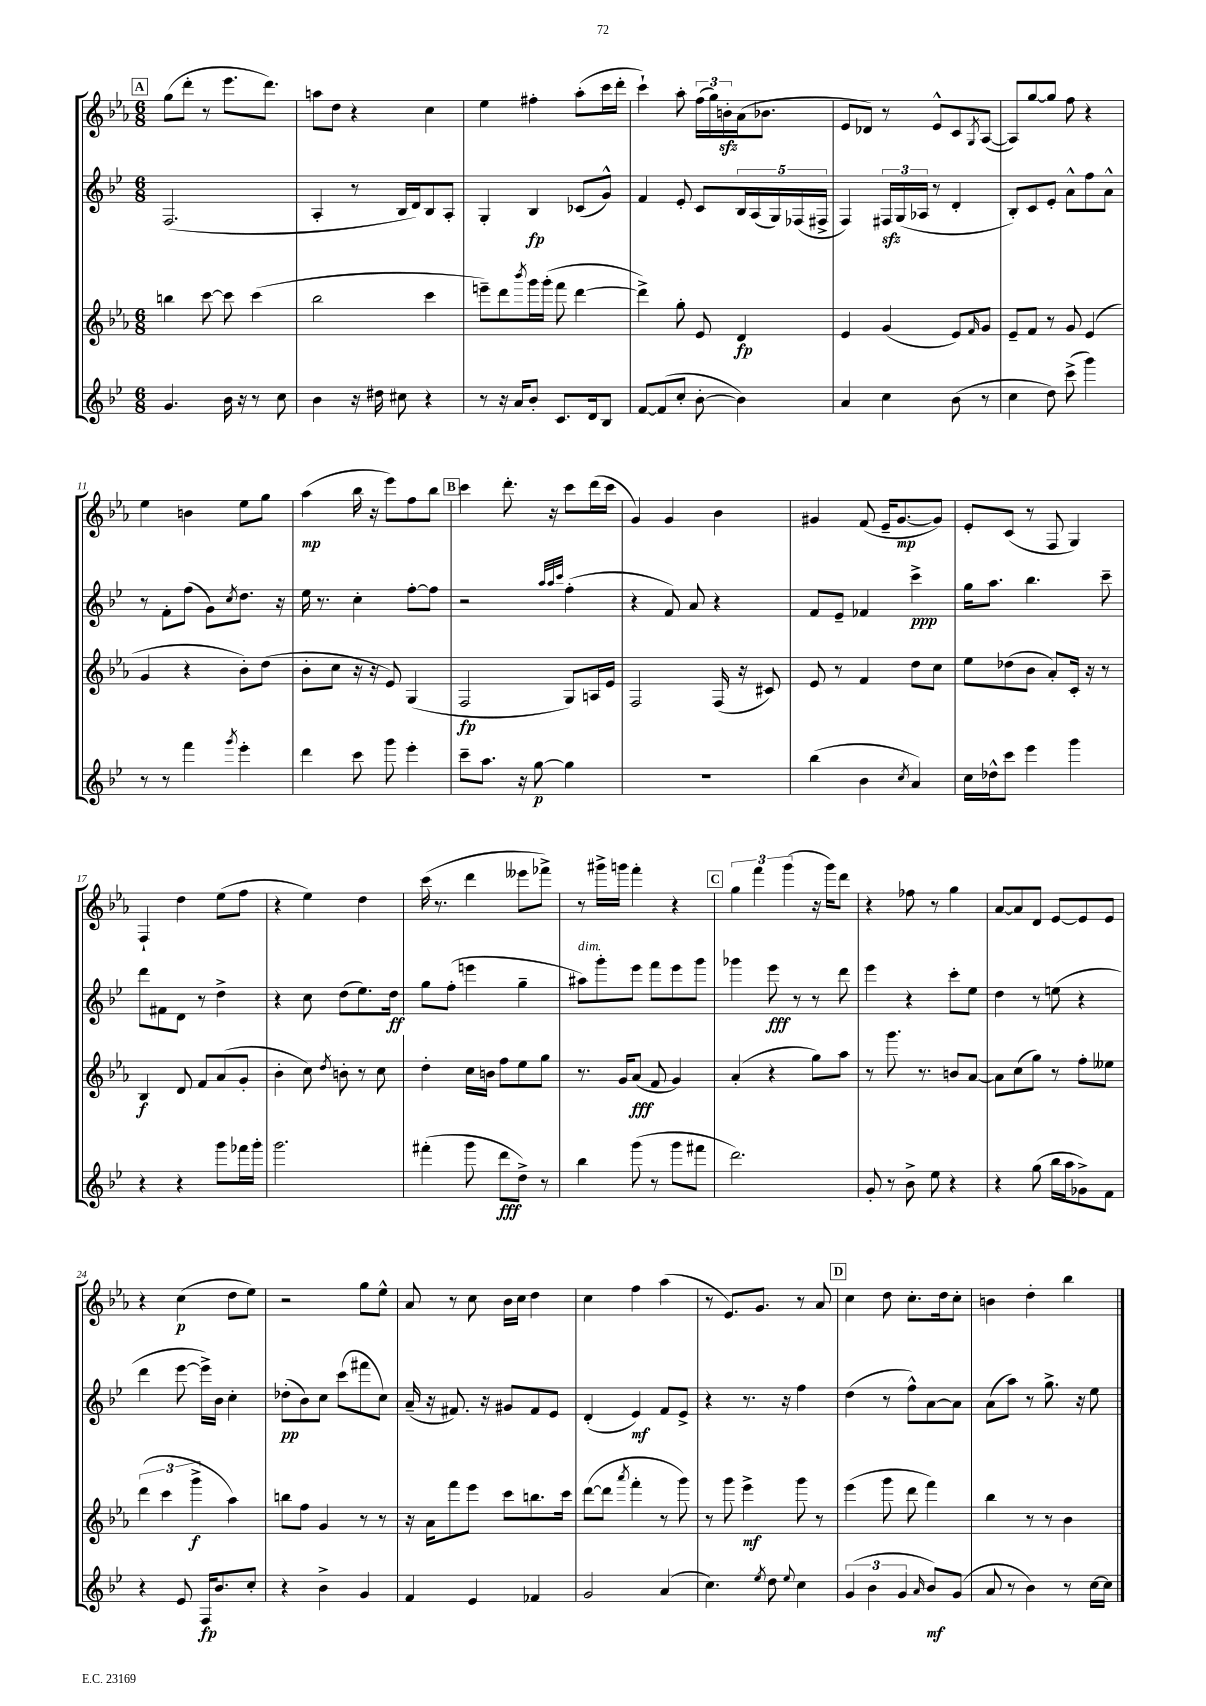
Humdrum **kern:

**kern	**kern	**kern	**kern
*staff4	*staff3	*staff2	*staff1
*clefG2	*clefG2	*clefG2	*clefG2
*k[b-e-]	*k[b-e-a-]	*k[b-e-]	*k[b-e-a-]
*M6/8	*M6/8	*M6/8	*M6/8
4.g/	4bb\	(2.F/	(8gg\L
.	.	.	8ddd'\J
.	[8ccc\	.	8r
16b-\	8ccc\]	.	8.eee-\L
16r	.	.	.
8r	(4ccc\	.	.
.	.	.	8.ddd\J)
8cc\	.	.	.
=	=	=	=
4b-\	2bb-\	4A'/	8aa\L
.	.	.	8dd\J
16r	.	8r	4r
16dd#\	.	.	.
8cc#\	.	16B-/LL	.
.	.	16d/J)	.
4r	4ccc\	8B-/	4cc\
.	.	8A'/J	.
=	=	=	=
8r	8eee~\L)	4G'/	4ee-\
16r	8ddd\	.	.
16a/LK	.	.	.
.	8qbbb-/	.	.
8b-'/J	16ggg\L	4B-/	4ff#'\
.	(16ggg'\JJ	.	.
8.c/L	8fff\	.	.
.	[4ddd\	(8c-/L	(8aa-'\L
16d/k	.	.	.
8B-/J	.	8g^^/J)	16ccc\L
.	.	.	16ddd'\JJ
=	=	=	=
[8f/L	4ddd^\])	4f/	4ccc`\)
(8f/]	.	.	.
8cc'/J	8gg'\	8e-'/	8aa-'\
[8b-'\	8e-/	8c/L	(24ff\LL
.	.	.	24gg\)
.	.	.	24b'\
4b-\])	4d/	20B-/L	(16a-\J
.	.	(20A/	.
.	.	.	8.b-\J
.	.	20G/)	.
.	.	(20F-/	.
.	.	20F#^/JJ	.
=	=	=	=
4a/	4e-/	4F/)	8e-/L
.	.	.	8d-/J)
4cc\	(4g/	24F#/LL	8r
.	.	(24G/	.
.	.	24A-/JJ	.
.	.	8r	8e-^^/L
(8b-\	8e-/L)	4d'/	8c/
.	16qqf/	.	8qG/
8r	8g/J	.	([8A-/J
=	=	=	=
4cc\	8e-~/L	8B-'/L)	8A-/]L)
.	8f/J	8c/	[8gg/
8dd\)	8r	8e-'/J	8gg/]J
(8ccc^\	8g/	8a^^\L	8ff\
4ggg\)	(4e-/	8ff\	4r
.	.	8a^^\J	.
=	=	=	=
8r	4g/	8r	4ee-\
8r	.	8f'\L	.
4fff\	4r	(8ff\J	4b\
.	.	8g\L)	.
8qggg/	.	8qcc/	.
4eee-'\	8b-'\L)	8.dd\J	8ee-\L
.	(8dd\J	.	8gg\J
.	.	16r	.
=	=	=	=
4ddd\	8b-'\L	16ee-\	(4aa-\
.	.	8.r	.
.	8cc\J	.	.
8ccc\	16r	4cc'\	16bb-\
.	16r	.	16r
8ggg\	8e-/)	.	8eee-\L)
4eee-'\	(4G/	[8ff'\L	8ff\
.	.	8ff\]J	8bb-\J
=	=	=	=
8ccc~\L	2F/	2r	4ccc\
8.aa\J	.	.	.
.	.	.	8.ddd'\
16r	.	.	.
[8gg\	.	.	.
.	.	.	16r
.	.	32qqaa/LLL	.
.	.	32qqaa/	.
.	.	32qqccc/JJJ	.
4gg\]	8G/L)	(4ff'\	8ccc\L
.	16A/L	.	(16ddd\L
.	16e-/JJ	.	16ccc\JJ
=	=	=	=
2.r	2F/	4r	4g/)
.	.	8f/)	4g/
.	.	8a/	.
.	(16F/	4r	4b-\
.	16r	.	.
.	8c#/)	.	.
=	=	=	=
(4bb-\	8e-/	8f/L	4g#/
.	8r	8e-~/J	.
4b-\	4f/	4f-/	(8f/
.	.	.	16e-~/LK
.	.	.	[8.g#/
8qcc/	.	.	.
4a/)	8dd\L	4ccc^\	.
.	8cc\J	.	8g#/]J)
=	=	=	=
16cc\LL	8ee-\L	16gg\LK	8e-'/L
16dd-^^\J	.	8.aa\J	.
8ccc\J	(8dd-\	.	(8c/J
4eee-\	8b-\J	4.bb-\	8r
.	8a-'/L)	.	8F/
4ggg\	16c'/Jk	.	4G/)
.	16r	.	.
.	8r	8ccc~\	.
=	=	=	=
4r	4B-/	8ddd\L	4F`/
.	.	8f#\	.
4r	8d/	8d\J	4dd\
.	8f/L	8r	.
8ggg\L	(8a-/	4dd^\	(8ee-\L
16fff-\L	8g'/J	.	8ff\J
16ggg'\JJ	.	.	.
=	=	=	=
2.ggg\	4b-'\	4r	4r
.	8cc\)	8cc\	4ee-\)
.	8qdd/	.	.
.	8b'\	(8dd\L	.
.	8r	8.ee-\)	4dd\
.	8cc\	.	.
.	.	16dd\Jk	.
=	=	=	=
(4fff#'\	4dd'\	8gg\L	(16ccc\
.	.	.	8.r
.	.	(8ff'\J	.
8ggg\	16cc\LL	4eee\	4ddd\
.	16b\JJ	.	.
8ddd\L	8ff\L	.	.
8dd^\J)	8ee-\	4gg~\	8eee--\L
8r	8gg\J	.	8fff-^\J)
=	=	=	=
4bb-\	8.r	8aa#\L)	8r
.	.	8ggg'\	16ggg#^\LL
.	16g/LK	.	16ggg\JJ
(8ggg\	(8a-/J	8eee-\J	4fff'\
8r	8f/	8fff\L	.
8ggg\L	4g/)	8eee-\	4r
8fff#\J	.	8ggg\J	.
=	=	=	=
2.ddd\)	(4a-'/	4ggg-\	6gg\
.	.	.	6fff\
.	4r	8eee-\	.
.	.	.	(6ggg\
.	.	8r	.
.	8gg\L)	8r	16r
.	.	.	16ggg\LK)
.	8aa-\J	8ddd\	8ddd\J
=	=	=	=
8g'/	8r	4eee-\	4r
8r	8.ggg\	.	.
8b-^\	.	4r	8ff-\
.	8.r	.	.
8ee-\	.	.	8r
4r	8b/L	8ccc'\L	4gg\
.	[8a-/J	8ee-\J	.
=	=	=	=
4r	8a-\]L	4dd\	[8a-/L
.	(8cc\	.	8a-/]
(8gg\	8gg\J)	8r	8d/J
16bb-\LL	8r	(8ee\	[8e-/L
16aa\J	.	.	.
8g-^\)	8ff'\L	4r	8e-/]
8f\J	8ee--\J	.	8e-/J
=	=	=	=
4r	(6ddd\	4ddd\	4r
.	6ccc\	.	.
8e-/	.	[8eee-\	(4cc\
.	6ggg^\	.	.
16F/LK	.	16eee-^\]LL)	.
8.b-/	.	16b-\JJ	.
.	4aa-\)	4cc'\	8dd\L
8cc'/J	.	.	8ee-\J)
=	=	=	=
4r	8bb\L	(8dd-'\L	2r
.	8ff\J	8b-\)	.
4b-^\	4g/	8cc\J	.
.	.	(8ccc\L	.
4g/	8r	8fff#\	8gg\L
.	8r	8cc\J)	8ee-^^\J
=	=	=	=
4f/	16r	(16a~/	8a-/
.	16a-\LK	16r	.
.	8fff\	8.f#/)	8r
4e-/	8eee-\J	.	8cc\
.	.	16r	.
.	8ccc\L	8g#/L	16b-\LL
.	.	.	16cc\JJ
4f-/	8.bb\	8f#/	4dd\
.	.	8e-/J	.
.	16ccc\Jk	.	.
=	=	=	=
2g/	([8ddd\L	(4d'/	4cc\
.	8ddd\]J	.	.
.	8qaaa-/	.	.
.	4fff'\	4e-/)	4ff\
(4a/	8r	8f/L	(4aa-\
.	8ggg\)	8e-^/J	.
=	=	=	=
4.cc\)	8r	4r	8r
.	8ggg\	.	8.e-/L)
.	4eee-^\	8.r	.
.	.	.	8.g/J
8qee-/	.	.	.
8dd\	.	.	.
.	.	16r	.
8qqee-/	.	.	.
4cc\	8ggg\	4ff\	8r
.	8r	.	8a-/
=	=	=	=
(6g/	(4eee-\	(4dd\	4cc\
6b-\	.	.	.
.	8ggg\	8r	8dd\
6g/	.	.	.
.	8ddd\	8ff^^\L)	8.cc'\L
16qqa/	.	.	.
8b-/L)	4fff\)	[8a\	.
.	.	.	16dd\k
(8g/J	.	8a\]J	8cc'\J
=	=	=	=
8a/	4bb-\	(8a\L	4b\
8r	.	8aa\J)	.
4b-\)	8r	8r	4dd'\
.	8r	8.gg^\	.
8r	4b-\	.	4bb-\
.	.	16r	.
[16cc\LL	.	8ee-\	.
16cc\]JJ	.	.	.
==	==	==	==
*-	*-	*-	*-
